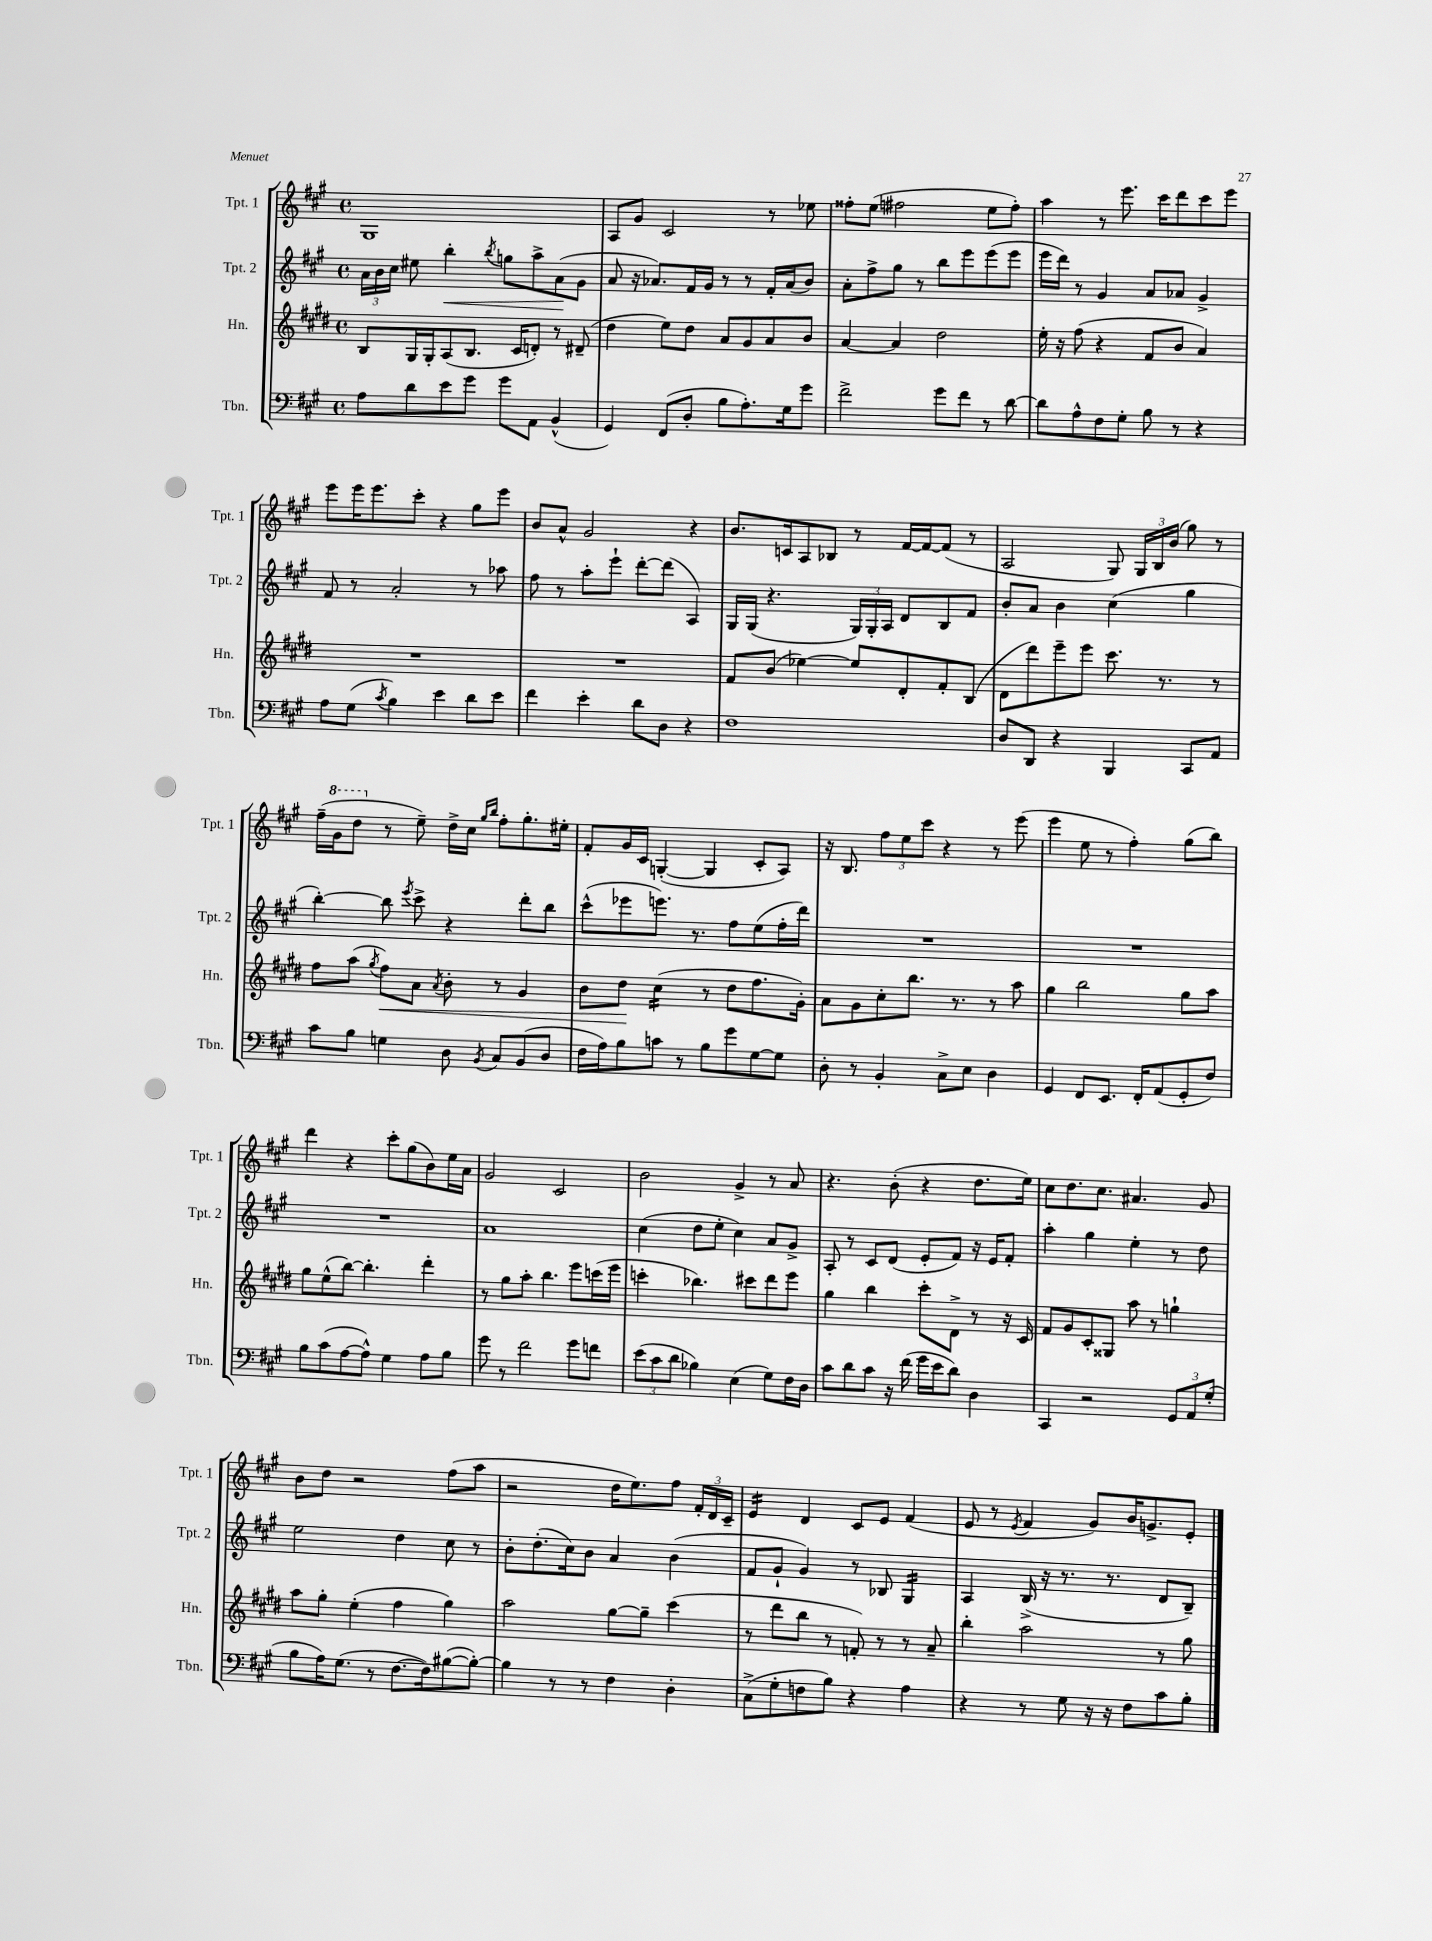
<<
\new StaffGroup <<
\new Staff = "s0" \with { instrumentName = "Tpt. 1" shortInstrumentName = "Tpt. 1" } {
    \clef treble \key a \major \defaultTimeSignature \time 4/4
    \autoBeamOff gis1 |
    a8[ gis'8] cis'2 r8 ees''8 |
    fisis''8[-. e''8]( fis''2 e''8[ fis''8]-.) |
    a''4 r8 e'''8. cis'''16[ d'''8 cis'''8 e'''8] |
    e'''8[ e'''16 e'''8. cis'''8]-. r4 gis''8[ e'''8] |
    b'8[ a'8]-^ gis'2 r4 |
    b'8.[ c'16 a8 bes8] r8 fis'16[~ fis'16~ fis'8]( r8 |
    a2 gis8) \tuplet 3/2 { gis16[ b16 b'16]( } gis''8) r8 |
    fis''16[--( \ottava #1 gis''16 d'''8] \ottava #0 r8 e''8--) d''16[-> cis''16] \grace { gis''16[ b''16] } fis''8[-. gis''8.-. eis''16]-. |
    fis'8[-. gis'16 cis'16] g4~-.( g4 cis'8[-. a8]) |
    r16 b8. \tuplet 3/2 { fis''8[ e''8 cis'''8] } r4 r8 e'''8( |
    e'''4 e''8 r8 fis''4-.) gis''8[( b''8]) |
    d'''4 r4 cis'''8[-. gis''8( b'8) e''16 a'16] |
    gis'2 cis'2 |
    b'2 gis'4-> r8 a'8 |
    r4. b'8-.( r4 d''8.[ e''16]) |
    cis''8[ d''8. cis''8.] ais'4. gis'8 |
    b'8[ d''8] r2 fis''8[( a''8] |
    r2 d''16[ e''8.) fis''8] \tuplet 3/2 { fis'16[-. d'16 cis'16]-- } |
    e'4:16 d'4 cis'8[ e'8] fis'4( |
    e'8 r8 \acciaccatura { e'8 } fis'4 gis'8[) b'16 g'8.-> e'8]-. \bar "|." |
}
\new Staff = "s1" \with { instrumentName = "Tpt. 2" shortInstrumentName = "Tpt. 2" } {
    \clef treble \key a \major \defaultTimeSignature \time 4/4
    \autoBeamOff \tuplet 3/2 { a'16[ b'16 cis''16] } eis''8 b''4-.\< \acciaccatura { b''8 } g''8[ a''8-> a'8\!( gis'8] |
    a'8 r16 aes'8.[) fis'16 gis'16] r8 r8 fis'16[-. aes'16( b'8]) |
    a'8[-. fis''8-> gis''8] r8 b''8[ e'''8 e'''8( e'''8] |
    e'''16[ d'''16]) r8 gis'4 a'8[ aes'8] gis'4-> |
    fis'8 r8 a'2-. r8 aes''8 |
    fis''8 r8 a''8[-. e'''8]-! d'''8[~-. d'''8]( a4) |
    gis16[ gis16]( r4. \tuplet 3/2 { gis16[) gis16-. a16] } d'8[ b8 fis'8] |
    b'8[-. a'8] b'4 cis''4( gis''4 |
    b''4~-.) b''8 \acciaccatura { e'''8 } cis'''8-> r4 d'''8[-. b''8] |
    cis'''8[-^( ees'''8 e'''8.]) r8. fis''8[ e''8( fis''16-. d'''16]) |
    R1 |
    R1 |
    R1 |
    a'1 |
    cis''4( d''8[ e''8]-. cis''4) a'8[ gis'8]-> |
    a8-. r8 cis'8[ d'8]( e'8[-. fis'8]) r16 e'16[ fis'8]-. |
    a''4-. gis''4 e''4-. r8 d''8 |
    e''2 d''4 cis''8 r8 |
    b'8[-. d''8.-.( cis''16) b'8] a'4 b'4( |
    fis'8[ gis'8]-! gis'4) r8 bes8 gis4:16 |
    a4 b16->( r16 r8. r8. d'8[ b8]--) \bar "|." |
}
\new Staff = "s2" \with { instrumentName = "Hn." shortInstrumentName = "Hn." } {
    \clef treble \key e \major \defaultTimeSignature \time 4/4
    \autoBeamOff b8[ gis16 gis16-. a8( b8.] cis'16[ d'8]-.) r8 dis'8--( |
    dis''4 e''8[) dis''8] a'8[ gis'8 a'8 b'8] |
    a'4~ a'4 dis''2 |
    e''16-. r16 fis''8( r4 fis'8[ b'8] a'4) |
    R1 |
    R1 |
    fis'8[ b'8]( ees''4~) ees''8[ dis'8-. fis'8-. b8]( |
    dis'8[ dis'''8) e'''8-- e'''8] cis'''8. r8. r8 |
    fis''8[ a''8]( \acciaccatura { gis''8 } fis''8[\<) a'8] \acciaccatura { a'8 } b'8-. r8 gis'4 |
    b'8[ dis''8]\! cis''4:16( r8 dis''8[ fis''8. gis'16]-.) |
    a'8[ gis'8 cis''8-. b''8.] r8. r8 a''8 |
    gis''4 b''2 gis''8[ a''8] |
    gis''8[ e''8-^( b''8]~) b''4.-. dis'''4-. |
    r8 gis''8[ a''8]-. b''4. e'''8[ c'''16( e'''16] |
    c'''4-. bes''4.) cis'''8[ dis'''8 e'''8] |
    gis''4 b''4 cis'''8[-. dis'8]-> r8 r16 cis'16 |
    fis'8[ gis'8 cis'8-. gisis8] a''8 r8 g''4-! |
    a''8[ gis''8]-. e''4-.( fis''4 gis''4) |
    a''2 gis''8[~ gis''8]-- cis'''4( |
    r8 dis'''8[ b''8] r8 f'8-.) r8 r8 a'8-- |
    b''4-. a''2 r8 gis''8 \bar "|." |
}
\new Staff = "s3" \with { instrumentName = "Tbn." shortInstrumentName = "Tbn." } {
    \clef bass \key a \major \defaultTimeSignature \time 4/4
    \autoBeamOff a8[ d'8 e'8 gis'8] gis'8[ a,8] b,4-^( |
    gis,4) fis,8[( d8]-. b8[ a8.-.) gis16 gis'8] |
    fis'2-> gis'8[ fis'8] r8 d'8~ |
    d'8[ a8-^ fis8 gis8]-. b8 r8 r4 |
    a8[ gis8]( \acciaccatura { cis'8 } b4) e'4 d'8[ e'8] |
    fis'4 e'4-. d'8[ d8] r4 |
    fis1 |
    d8[ d,8] r4 b,,4 cis,8[ a,8] |
    cis'8[ b8] g4 d8 \acciaccatura { b,8 } cis8[ b,8( d8] |
    fis16[ a16) b8 c'8] r8 b8[ gis'8 gis8~ gis8] |
    d8-. r8 b,4-. cis8[-> e8] d4 |
    gis,4 fis,8[ e,8.] fis,16[-. a,8( gis,8-. fis8]) |
    b8[ cis'8( a8~ a8]-^) gis4 a8[ b8] |
    gis'8 r8 fis'2 gis'8[ f'8] |
    \tuplet 3/2 { e'8[( cis'8 d'8] } bes4) e4( gis8[) fis16 d16] |
    cis'8[ d'8 cis'8] r16 fis'16( gis'16[ e'16 d'8]) d4 |
    cis,4 r2 \tuplet 3/2 { gis,8[ a,8 gis8]-.( } |
    b8[ a16) gis8.]( r8 fis8.[~ fis16) bis8~( bis8]~-.) |
    bis4 r8 r8 fis4 d4-. |
    cis8[->( gis8-. f8 b8]) r4 a4 |
    r4 r8 gis8 r16 r16 fis8[ cis'8 b8]-. \bar "|." |
}
>>
>>
\layout { \context { \Score \remove "Bar_number_engraver" } }
